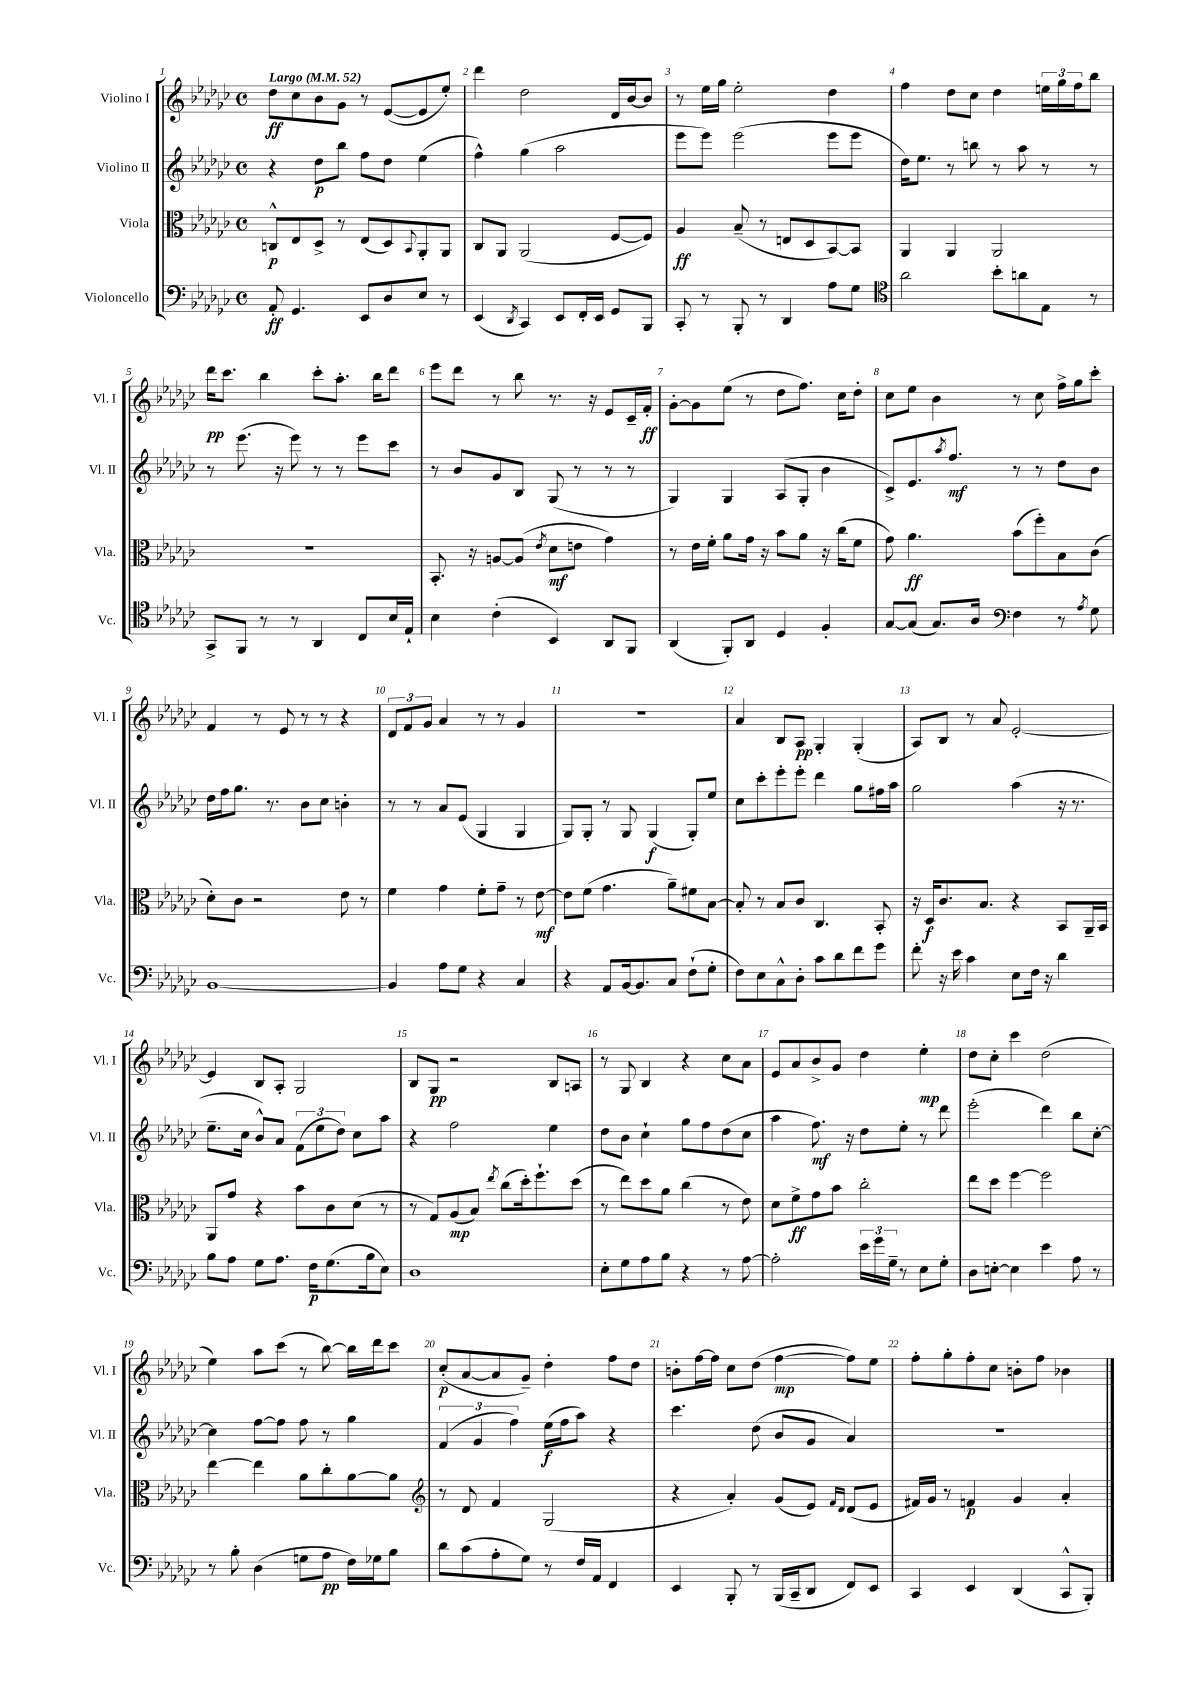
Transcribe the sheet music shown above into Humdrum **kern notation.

**kern	**dynam	**kern	**dynam	**kern	**dynam	**kern	**dynam
*part4	*part4	*part3	*part3	*part2	*part2	*part1	*part1
*staff4	*staff4	*staff3	*staff3	*staff2	*staff2	*staff1	*staff1
*I"Violoncello	*	*I"Viola	*	*I"Violino II	*	*I"Violino I	*
*I'Vc.	*	*I'Vla.	*	*I'Vl. II	*	*I'Vl. I	*
*clefF4	*	*clefC3	*	*clefG2	*	*clefG2	*
*k[b-e-a-d-g-c-]	*	*k[b-e-a-d-g-c-]	*	*k[b-e-a-d-g-c-]	*	*k[b-e-a-d-g-c-]	*
*M4/4	*	*M4/4	*	*M4/4	*	*M4/4	*
*met(c)	*	*met(c)	*	*met(c)	*	*met(c)	*
*MM52	*	*MM52	*	*MM52	*	*MM52	*
=1	=1	=1	=1	=1	=1	=1	=1
!	!	!	!	!	!	!LO:TX:a:B:t=Largo	!
8AA-'/	ff	8Cn^^/L	p	4r	.	8dd-\L	ff
4.GG-/	.	8E-/	.	.	.	8cc-\	.
.	.	8D-^/J	.	8dd-\L	p	8b-\	.
.	.	8r	.	8bb-\J	.	8g-\J	.
8EE-/L	.	(8E-/L	.	8ff\L	.	8r	.
8D-/	.	8D-/)	.	8dd-\J	.	([8e-/L	.
.	.	8qqBB-/	.	.	.	.	.
8E-/J	.	8AA-'/	.	(4ee-\	.	8e-/]	.
8r	.	8AA-/J	.	.	.	8ee-'/J)	.
=2	=2	=2	=2	=2	=2	=2	=2
(4EE-/	.	8C-/L	.	4ff^^\)	.	4ddd-\	.
.	.	8AA-/J	.	.	.	.	.
8qDD-/	.	.	.	.	.	.	.
4CC-/)	.	(2AA-/	.	(4gg-\	.	2dd-\	.
8EE-/L	.	.	.	2aa-\	.	.	.
16FF'/L	.	.	.	.	.	.	.
16EE-/JJ	.	.	.	.	.	.	.
8GG-/L	.	[8F/L	.	.	.	16d-/LL	.
.	.	.	.	.	.	[16b-/J	.
8BBB-/J	.	8F/J])	.	.	.	8b-/J]	.
=3	=3	=3	=3	=3	=3	=3	=3
8CC-'/	.	4A-/	ff	8eee-\L	.	8r	.
8r	.	.	.	8eee-\J)	.	16ee-\LL	.
.	.	.	.	.	.	16gg-\JJ	.
8BBB-'/	.	(8B-~/	.	(2eee-\	.	2ee-'\	.
8r	.	8r	.	.	.	.	.
4DD-/	.	8En/L	.	.	.	.	.
.	.	8D-/	.	.	.	.	.
8A-\L	.	[8BB-/)	.	8eee-\L	.	4dd-\	.
8G-\J	.	8BB-/J]	.	8eee-\J	.	.	.
=4	=4	=4	=4	=4	=4	=4	=4
*clefC4	*	*	*	*	*	*	*
2a-\	.	4AA-/	.	16dd-\KL)	.	4ff\	.
.	.	.	.	8.ee-\J	.	.	.
.	.	4AA-/	.	8r	.	8dd-\L	.
.	.	.	.	8bbn\	.	8cc-\J	.
8b-'\L	.	2AA-/	.	8r	.	4dd-\	.
8an\	.	.	.	8aa-\	.	.	.
8E-\J	.	.	.	8r	.	24een\LL	.
.	.	.	.	.	.	24gg-\	.
.	.	.	.	.	.	24ff\J	.
8r	.	.	.	8r	.	8bb-\J	.
!!LO:LB:g=z
=5	=5	=5	=5	=5	=5	=5	=5
8GG-^/L	.	1r	.	8r	.	16ddd-\KL	pp
.	.	.	.	.	.	8.ccc-\J	.
8FF/J	.	.	.	(8.eee-\	.	.	.
8r	.	.	.	.	.	4bb-\	.
.	.	.	.	16r	.	.	.
8r	.	.	.	8eee-\)	.	.	.
4AA-/	.	.	.	8r	.	8ccc-'\L	.
.	.	.	.	8r	.	8.aa-'\J	.
8C-/L	.	.	.	8eee-\L	.	.	.
.	.	.	.	.	.	16bb-\KL	.
16B-/L	.	.	.	8ccc-\J	.	8ddd-\J	.
16E-`/JJ	.	.	.	.	.	.	.
=6	=6	=6	=6	=6	=6	=6	=6
4B-\	.	8.BB-'/	.	8r	.	8eee-\L	.
.	.	.	.	8b-/L	.	8ddd-\J	.
.	.	16r	.	.	.	.	.
(4c-'\	.	[8An/L	.	8g-/	.	8r	.
.	.	(8A/J]	.	8B-/J	.	8bb-\	.
.	.	8qe-/	.	.	.	.	.
4BB-/)	.	8d-\L	mf	(8G-/	.	8.r	.
.	.	8en\J	.	8r	.	.	.
.	.	.	.	.	.	16r	.
8AA-/L	.	4g-\)	.	8r	.	8e-/L	.
8FF/J	.	.	.	8r	.	16c-~/L	.
.	.	.	.	.	.	16f'/JJ	ff
=7	=7	=7	=7	=7	=7	=7	=7
(4AA-/	.	8r	.	4G-/)	.	[8g-'\L	.
.	.	16e-\LL	.	.	.	8g-\]	.
.	.	16f'\JJ	.	.	.	.	.
8FF'/L)	.	8a-\L	.	4G-/	.	(8ee-\J	.
8AA-/J	.	16g-\Jk	.	.	.	8r	.
.	.	16r	.	.	.	.	.
4D-/	.	8b-\L	.	(8A-/L	.	8dd-\L	.
.	.	8a-\J	.	8G-'/J	.	8.ff\J)	.
4F'/	.	16r	.	4b-\	.	.	.
.	.	(16cc-\KL	.	.	.	16cc-\KL	.
.	.	8f\J	.	.	.	8dd-'\J	.
=8	=8	=8	=8	=8	=8	=8	=8
[8G-/L	.	8g-\)	.	8c-^/L)	.	8cc-\L	.
(8G-/J]	.	4.a-\	ff	8.e-/	.	8ee-\J	.
8.G-/L)	.	.	.	.	.	4b-\	.
.	.	.	.	8qaa-/	.	.	.
.	.	.	.	8.ff/J	mf	.	.
16A-/Jk	.	.	.	.	.	.	.
*clefF4	*	*	*	*	*	*	*
4F\	.	(8b-\L	.	8r	.	8r	.
.	.	8ff'\)	.	8r	.	8cc-\	.
8r	.	8B-\	.	8dd-\L	.	16ff^\LL	.
.	.	.	.	.	.	16gg-\J	.
8qA-/	.	.	.	.	.	.	.
8G-\	.	(8c-\J	.	8b-\J	.	8ccc-'\J	.
!!LO:LB:g=z
=9	=9	=9	=9	=9	=9	=9	=9
[1BB-	.	8d-'\L)	.	16dd-\LL	.	4f/	.
.	.	.	.	16ff\J	.	.	.
.	.	8c-\J	.	8.gg-\J	.	.	.
.	.	2r	.	.	.	8r	.
.	.	.	.	8.r	.	.	.
.	.	.	.	.	.	8e-/	.
.	.	.	.	8b-\L	.	8r	.
.	.	.	.	8cc-\J	.	8r	.
.	.	8e-\	.	4bn'\	.	4r	.
.	.	8r	.	.	.	.	.
=10	=10	=10	=10	=10	=10	=10	=10
4BB-/]	.	4f\	.	8r	.	12d-/L	.
.	.	.	.	.	.	12f/	.
.	.	.	.	8r	.	.	.
.	.	.	.	.	.	12g-/J	.
8A-\L	.	4g-\	.	8a-/L	.	4a-/	.
8G-\J	.	.	.	(8e-/J	.	.	.
4r	.	8f'\L	.	4G-/	.	8r	.
.	.	8g-~\J	.	.	.	8r	.
4C-/	.	8r	.	4G-/	.	4g-/	.
.	.	[8e-\	mf	.	.	.	.
=11	=11	=11	=11	=11	=11	=11	=11
4r	.	8e-\L]	.	8G-/L)	.	1r	.
.	.	(8f\J	.	8G-'/J	.	.	.
8AA-/L	.	4.g-\	.	8r	.	.	.
[16BB-/k	.	.	.	8G-/	.	.	.
8.BB-/]	.	.	.	.	.	.	.
.	.	.	.	(4G-/	f	.	.
8C-/J	.	8a-~\L)	.	.	.	.	.
(8F`\L	.	8f#X\	.	8G-'/L)	.	.	.
8G-'\J	.	[8B-\J	.	8ee-/J	.	.	.
=12	=12	=12	=12	=12	=12	=12	=12
8F\L)	.	8B-'/]	.	8cc-\L	.	4a-/	.
8E-\	.	8r	.	8ccc-'\	.	.	.
8C-^^\	.	8B-/L	.	8eee-'\	.	8B-/L	.
8D-'\J	.	8c-/J	.	8eee-'\J	.	8A-/J	pp
8c-\L	.	4.C-/	.	4ddd-\	.	4G-'/	.
8d-\	.	.	.	.	.	.	.
8f\	.	.	.	8gg-\L	.	(4G-'/	.
8g-\J	.	8BB-'/	.	16ff#X\L	.	.	.
.	.	.	.	16aa-\JJ	.	.	.
=13	=13	=13	=13	=13	=13	=13	=13
8f'\	.	16r	.	2gg-\	.	8A-/L)	.
.	.	16D-/KL	f	.	.	.	.
16r	.	8.c-/	.	.	.	8B-/J	.
16e-\	.	.	.	.	.	.	.
4c-\	.	.	.	.	.	8r	.
.	.	8.B-/J	.	.	.	.	.
.	.	.	.	.	.	8a-/	.
8E-\L	.	4r	.	(4aa-\	.	[2e-'/	.
16F\Jk	.	.	.	.	.	.	.
16r	.	.	.	.	.	.	.
4d-\	.	8BB-/L	.	16r	.	.	.
.	.	.	.	8.r	.	.	.
.	.	16AA-~/L	.	.	.	.	.
.	.	16BB-/JJ	.	.	.	.	.
!!LO:LB:g=z
=14	=14	=14	=14	=14	=14	=14	=14
8B-\L	.	8AA-/L	.	8.ee-~\L	.	4e-/]	.
8A-\J	.	8g-/J	.	.	.	.	.
.	.	.	.	16cc-\Jk	.	.	.
8G-\L	.	4r	.	8b-^^/L)	.	8B-/L	.
8.A-\J	.	.	.	8a-/J	.	8A-'/J	.
.	.	8b-\L	.	(12f\L	.	2G-/	.
16F\KL	p	.	.	.	.	.	.
.	.	.	.	12ee-\	.	.	.
(8.G-\	.	8c-\	.	.	.	.	.
.	.	.	.	12dd-\J)	.	.	.
.	.	(8d-\J	.	8cc-\L	.	.	.
16B-\k	.	.	.	.	.	.	.
8E-\J)	.	8r	.	8aa-\J	.	.	.
=15	=15	=15	=15	=15	=15	=15	=15
1D-	.	8r	.	4r	.	8B-/L	.
.	.	8G-/L)	.	.	.	8G-/J	pp
.	.	(8A-/	mp	2ff\	.	2r	.
.	.	8B-/J)	.	.	.	.	.
.	.	8qee-/	.	.	.	.	.
.	.	(8cc-\L	.	.	.	.	.
.	.	16dd-'\k)	.	.	.	.	.
.	.	8.ff`\	.	.	.	.	.
.	.	.	.	4ee-\	.	8B-/L	.
.	.	(8dd-\J	.	.	.	8An/J	.
=16	=16	=16	=16	=16	=16	=16	=16
8E-'\L	.	8r	.	8dd-\L	.	8r	.
8G-\	.	8ee-\L)	.	8b-\J	.	8G-/	.
8A-\	.	8dd-\	.	4cc-`\	.	4B-/	.
8B-\J	.	8a-\J	.	.	.	.	.
4r	.	(4cc-\	.	8gg-\L	.	4r	.
.	.	.	.	8ff\	.	.	.
8r	.	8r	.	(8dd-\	.	8cc-\L	.
[8A-\	.	8e-\)	.	8cc-\J	.	8a-\J	.
=17	=17	=17	=17	=17	=17	=17	=17
2A-'\]	.	8d-\L	.	4aa-\	.	8e-/L	.
.	.	8f^\	ff	.	.	8a-/	.
.	.	8g-\	.	8.ff\)	mf	8b-^/	.
.	.	8b-\J	.	.	.	8g-/J	.
.	.	.	.	16r	.	.	.
24e-\LL	.	2cc-'\	.	8dd-\L	.	4dd-\	.
24g-\	.	.	.	.	.	.	.
24G-~\JJ	.	.	.	.	.	.	.
8r	.	.	.	8ee-'\J	.	.	.
8E-\L	.	.	.	8r	.	4ee-'\	mp
8G-'\J	.	.	.	8ddd-\	.	.	.
=18	=18	=18	=18	=18	=18	=18	=18
8D-\L	.	8ee-\L	.	(2eee-'\	.	8dd-\L	.
[8En'\J	.	8dd-\J	.	.	.	8cc-'\J	.
4E\]	.	[4ff\	.	.	.	4ccc-\	.
4e-\	.	2ff\]	.	4ddd-\)	.	(2dd-\	.
8A-\	.	.	.	8bb-\L	.	.	.
8r	.	.	.	[8cc-'\J	.	.	.
!!LO:LB:g=z
=19	=19	=19	=19	=19	=19	=19	=19
8r	.	[4ee-\	.	4cc-\]	.	4ee-\)	.
8B-'\	.	.	.	.	.	.	.
(4D-\	.	4ee-\]	.	[8ff\L	.	8aa-\L	.
.	.	.	.	8ff\J]	.	(8ccc-\J	.
8Gn\L	.	8a-\L	.	8ff\	.	8r	.
8A-\J	pp	8cc-'\	.	8r	.	[8bb-\)	.
16F\LL)	.	[8a-\	.	4gg-\	.	16bb-\LL]	.
16G-X\J	.	.	.	.	.	16ddd-\J	.
8B-\J	.	8a-\J]	.	.	.	8ccc-\J	.
=20	=20	=20	=20	=20	=20	=20	=20
*	*	*clefG2	*	*	*	*	*
8d-\L	.	8r	.	(6f/	.	(8cc-'/L	p
(8c-\	.	8d-/	.	.	.	[8a-/	.
.	.	.	.	6g-/	.	.	.
8A-'\	.	4f/	.	.	.	8a-/]	.
.	.	.	.	6ff\)	.	.	.
8G-\J)	.	.	.	.	.	8g-~/J)	.
8r	.	(2G-/	.	(16ee-\LL	f	4dd-'\	.
.	.	.	.	16ff\J	.	.	.
16F/LL	.	.	.	8aa-\J)	.	.	.
16AA-/JJ	.	.	.	.	.	.	.
4FF/	.	.	.	4r	.	8ff\L	.
.	.	.	.	.	.	8dd-\J	.
=21	=21	=21	=21	=21	=21	=21	=21
4EE-/	.	4r	.	4.ccc-\	.	8bn'\L	.
.	.	.	.	.	.	[16ff\L	.
.	.	.	.	.	.	16ff\JJ]	.
8BBB-'/	.	4a-'/)	.	.	.	8cc-\L	.
8r	.	.	.	(8dd-\	.	(8dd-\J	.
(16BBB-/LL	.	(8g-/L	.	8b-/L	.	[4ff\	mp
16CC-~/J	.	.	.	.	.	.	.
8DD-/J	.	8e-/J)	.	8g-/J	.	.	.
.	.	16qqf/LL	.	.	.	.	.
.	.	16qqd-/JJ	.	.	.	.	.
8FF/L)	.	(8d-/L	.	4a-/)	.	8ff\L])	.
8EE-/J	.	8e-/J	.	.	.	8ee-\J	.
=22	=22	=22	=22	=22	=22	=22	=22
4CC-/	.	16f#X/LL)	.	1r	.	8ff'\L	.
.	.	16g-/JJ	.	.	.	.	.
.	.	8r	.	.	.	8gg-'\	.
4EE-/	.	4fn/	p	.	.	8ff'\	.
.	.	.	.	.	.	8cc-\J	.
(4DD-/	.	4g-/	.	.	.	8bn'\L	.
.	.	.	.	.	.	8ff\J	.
8CC-^^/L	.	4a-'/	.	.	.	4b-X\	.
8BBB-'/J)	.	.	.	.	.	.	.
==	==	==	==	==	==	==	==
*-	*-	*-	*-	*-	*-	*-	*-
